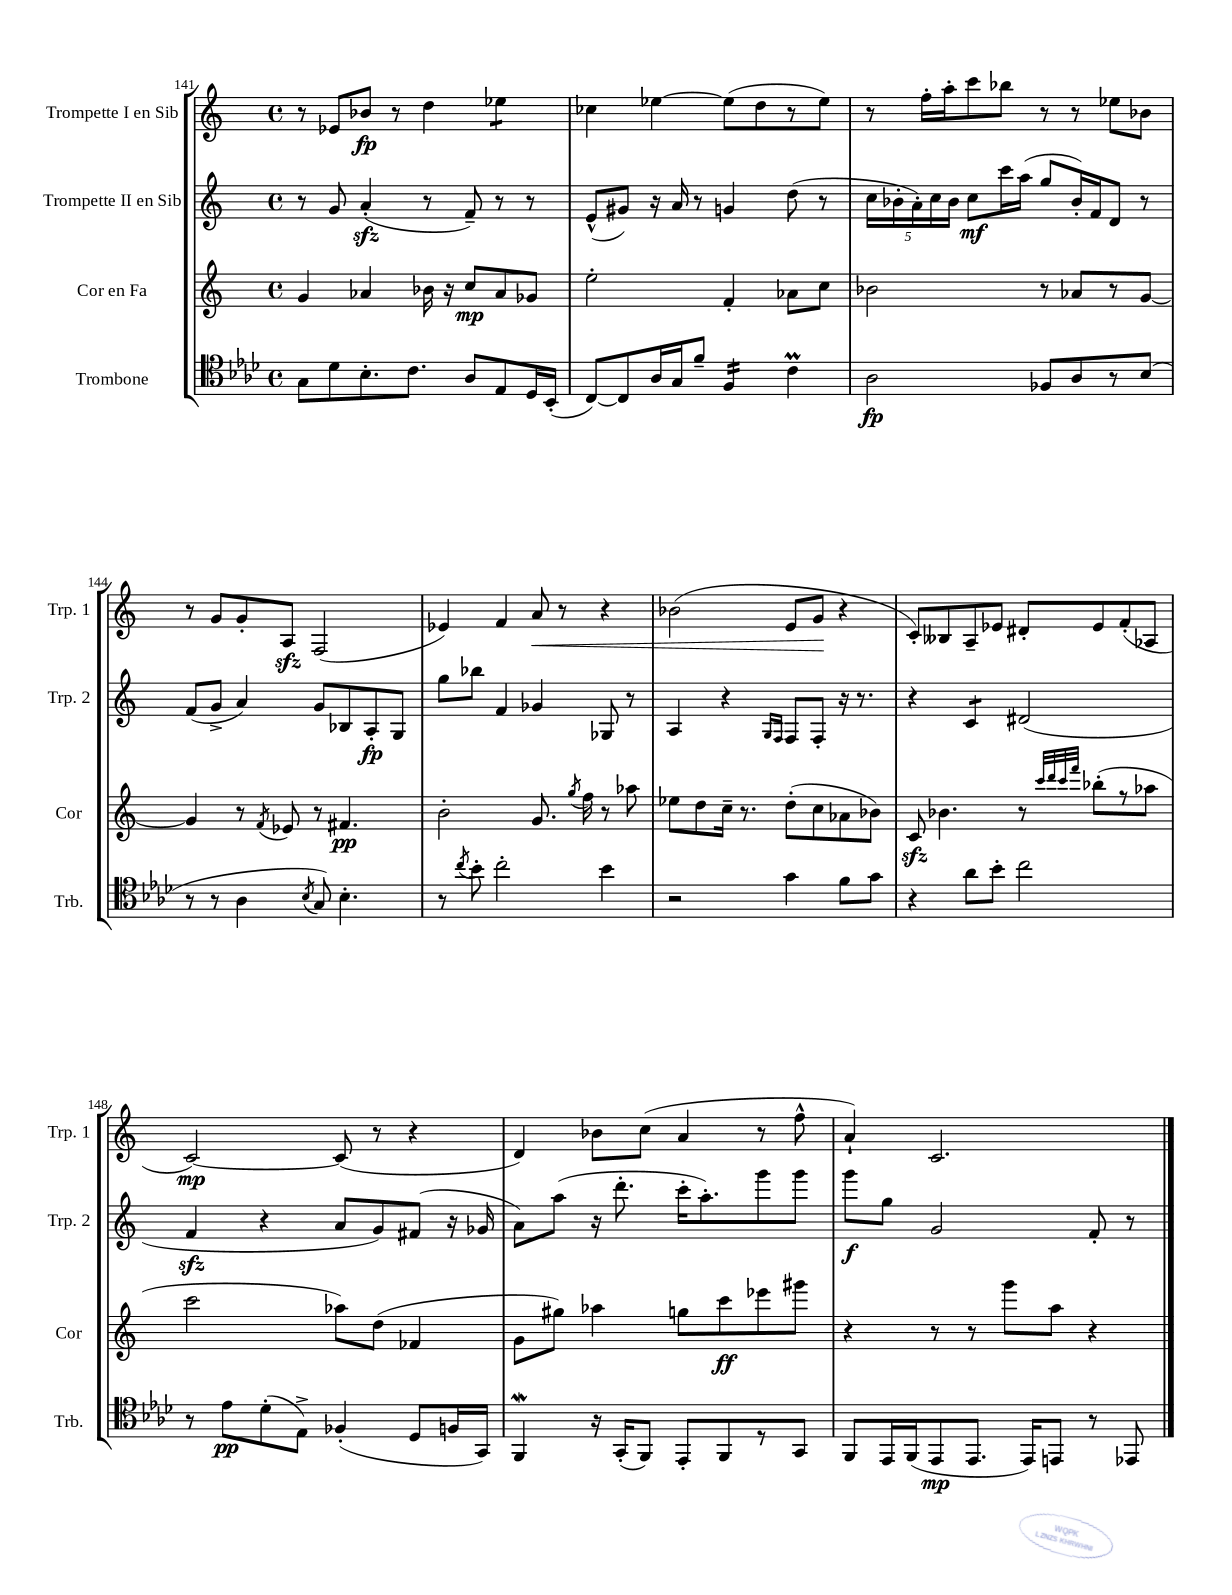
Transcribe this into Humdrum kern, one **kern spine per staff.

**kern	**kern	**kern	**kern
*staff4	*staff3	*staff2	*staff1
*clefC4	*clefG2	*clefG2	*clefG2
*k[b-e-a-d-]	*k[]	*k[]	*k[]
*M4/4	*M4/4	*M4/4	*M4/4
*met(c)	*met(c)	*met(c)	*met(c)
8G	4g	8r	8r
8d-	.	8g	8e-
8.B-'	4a-	(4a'	8b-
.	.	.	8r
8.c	.	.	.
.	16b-	8r	4dd
.	16r	.	.
8A-	8cc	8f~)	.
8E-	8a-	8r	4ee-
16D-	8g-	8r	.
(16BB-'	.	.	.
=	=	=	=
[8C)	2ee'	(8e^^	4cc-
8C]	.	8g#)	.
16A-	.	16r	[4ee-
16G	.	16a	.
8f~	.	8r	.
4F	4f'	4g	(8ee-]
.	.	.	8dd
4c	8a-	(8dd	8r
.	8cc	8r	8ee-)
=	=	=	=
2A-	2b-	20cc	8r
.	.	20b-'	.
.	.	20a')	.
.	.	.	16ff'
.	.	20cc	.
.	.	.	16aa'
.	.	20b-	.
.	.	8cc	8ccc
.	.	16ccc	8bb-
.	.	(16aa	.
8F-	8r	8gg	8r
8A-	8a-	16b-')	8r
.	.	16f	.
8r	8r	8d	8ee-
(8B-	[8g	8r	8b-
=	=	=	=
8r	4g]	(8f	8r
8r	.	8g^	8g
4A-	8r	4a)	8g'
.	8qf	.	.
.	8e-	.	8A
8qB-	.	.	.
8G)	8r	8g	(2F
4.B-'	4.f#	8B-	.
.	.	8A'	.
.	.	8G	.
=	=	=	=
8r	2b'	8gg	4e-)
8qcc	.	.	.
8b-'	.	8bb-	.
2cc'	.	4f	4f
.	8.g	4g-	8a
.	.	.	8r
.	8qgg	.	.
.	16ff	.	.
4b-	8r	8G-	4r
.	8aa-	8r	.
=	=	=	=
2r	8ee-	4A	(2b-
.	8dd	.	.
.	16cc~	4r	.
.	8.r	.	.
.	.	16qqG	.
.	.	16qqF	.
4g	(8dd'	8F	8e
.	8cc	8F'	8g
8f	8a-	16r	4r
.	.	8.r	.
8g	8b-)	.	.
=	=	=	=
4r	8c	4r	8c')
.	4.b-	.	8B--
8a-	.	4c	8A~
8b-'	.	.	8e-
2cc	8r	(2d#	8d#'
.	32qqccc	.	.
.	32qqddd	.	.
.	32qqccc	.	.
.	32qqfff	.	.
.	(8bb-'	.	8e-
.	8r	.	(8f'
.	8aa-	.	8A-
=	=	=	=
8r	2ccc	4f	[2c)
8e-	.	.	.
(8d-'	.	4r	.
8E-^)	.	.	.
(4F-'	8aa-)	8a	(8c]
.	(8dd	8g)	8r
8D-	4f-	(8f#	4r
16F	.	16r	.
16GG)	.	16g-	.
=	=	=	=
4FF	8g	8a)	4d)
.	8gg#)	(8aa	.
16r	4aa-	16r	8b-
(16GG'	.	8.ddd'	.
8FF)	.	.	(8cc
8EE-'	8gg	16ccc'	4a
.	.	8.aa')	.
8FF	8ccc	.	.
8r	8eee-	8ggg	8r
8GG	8ggg#	8ggg	8ff^^
=	=	=	=
8FF	4r	8ggg	4a`)
16EE-	.	8gg	.
(16FF	.	.	.
8EE-	8r	2g	2.c
8.EE-	8r	.	.
.	8ggg	.	.
16EE-)	.	.	.
8EE	8aa	.	.
8r	4r	8f'	.
8EE-	.	8r	.
==	==	==	==
*-	*-	*-	*-
